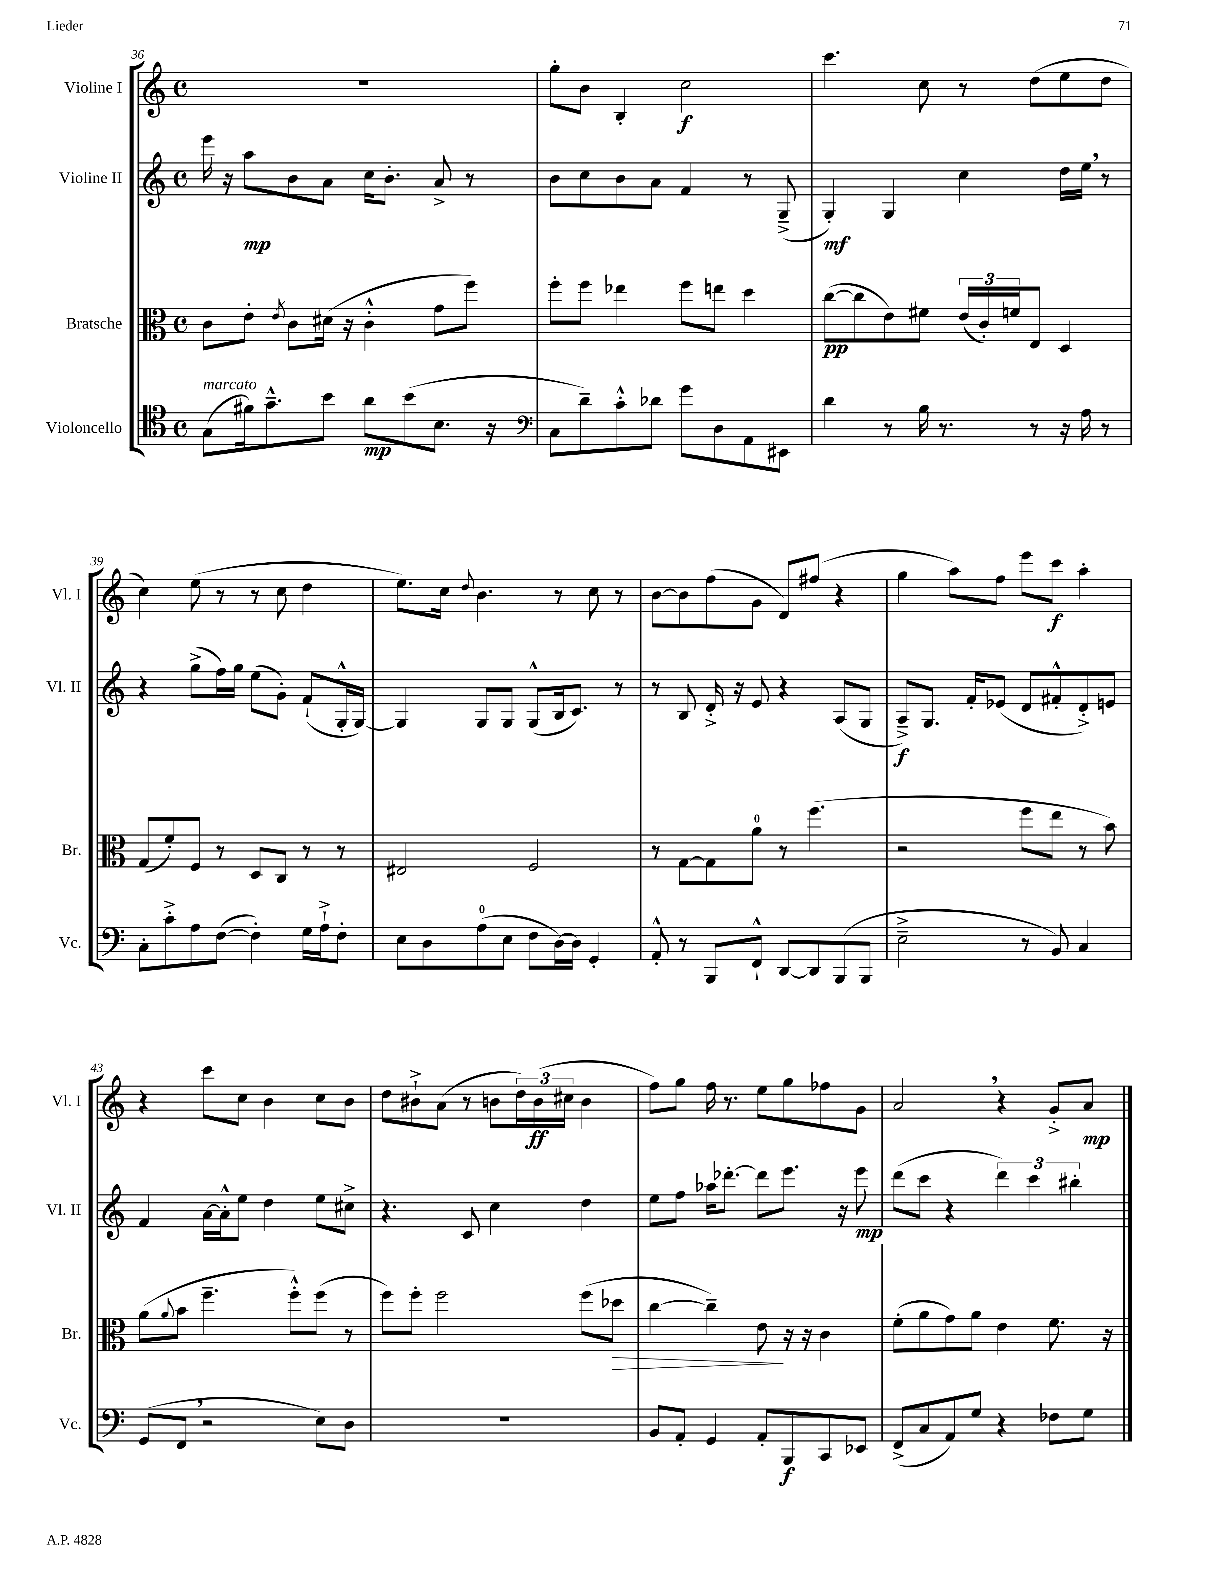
<<
\new StaffGroup <<
\new Staff = "s0" \with { instrumentName = "Violine I" shortInstrumentName = "Vl. I" } {
    \clef treble \key c \major \defaultTimeSignature \time 4/4
    r1 |
    g''8-. b'8 b4-. c''2\f |
    c'''4. c''8 r8 d''8( e''8 d''8 |
    c''4) e''8( r8 r8 c''8 d''4 |
    e''8.) c''16 \appoggiatura { d''8 } b'4. r8 c''8 r8 |
    b'8~ b'8 f''8( g'8 d'8) fis''8( r4 |
    g''4 a''8) f''8 e'''8 c'''8\f a''4-. |
    r4 c'''8 c''8 b'4 c''8 b'8 |
    d''8 bis'8-!-> a'8( r8 b'8 \tuplet 3/2 { d''16) b'16\ff( cis''16 } b'4 |
    f''8) g''8 f''16 r8. e''8 g''8 fes''8 g'8 |
    a'2 \breathe r4 g'8-.-> a'8\mp \bar "|." |
}
\new Staff = "s1" \with { instrumentName = "Violine II" shortInstrumentName = "Vl. II" } {
    \clef treble \key c \major \defaultTimeSignature \time 4/4
    e'''16 r16 a''8\mp b'8 a'8 c''16 b'8.-. a'8-> r8 |
    b'8 c''8 b'8 a'8 f'4 r8 g8--->( |
    g4-.\mf) g4 c''4 d''16 e''16 \breathe r8 |
    r4 g''8->( f''16) g''16 e''8( g'8-.) f'8-!( g16-.-^ g16~) |
    g4 g8 g8 g8-^( b16 c'8.) r8 |
    r8 b8 d'16-.-> r16 e'8 r4 a8( g8 |
    a8--->\f) g8. f'16-. ees'8( d'8 fis'8-.-^ d'8-.->) e'8 |
    f'4 a'16~ a'16-.-^ e''8 d''4 e''8 cis''8-> |
    r4. c'8 c''4 d''4 |
    e''8 f''8 aes''16 des'''8.~-. des'''8 e'''8. r16 e'''8\mp |
    d'''8( c'''8 r4 \tuplet 3/2 { d'''4) c'''4 bis''4-. } \bar "|." |
}
\new Staff = "s2" \with { instrumentName = "Bratsche" shortInstrumentName = "Br." } {
    \clef alto \key c \major \defaultTimeSignature \time 4/4
    c'8 e'8-. \acciaccatura { e'8 } c'8 dis'16( r16 c'4-.-^ g'8 f''8) |
    f''8-. f''8 ees''4 f''8 e''8 d''4 |
    c''8~\pp( c''8 e'8) fis'8 \tuplet 3/2 { e'16( c'16-.) f'16 } e8 d4 |
    g8( f'8-.) f8 r8 d8 c8 r8 r8 |
    eis2 f2 |
    r8 g8~ g8 a'8-0 r8 f''4.( |
    r2 f''8 e''8 r8 b'8) |
    a'8( \appoggiatura { a'8 } b'8 f''4.-- f''8-.-^) f''8( r8 |
    f''8) f''8-. f''2 f''8( des''8\> |
    c''4~ c''4--) e'8\! r16 r16 c'4 |
    f'8-.( a'8 g'8) a'8 e'4 f'8. r16 \bar "|." |
}
\new Staff = "s3" \with { instrumentName = "Violoncello" shortInstrumentName = "Vc." } {
    \clef tenor \key c \major \defaultTimeSignature \time 4/4
    g8^\markup { \italic "marcato" }( fis'16) g'8.---^ b'8 a'8\mp b'8( b8. r16 |
    \clef bass c8 d'8--) c'8-.-^ des'8 g'8 d8 a,8 eis,8 |
    d'4 r8 b16 r8. r8 r16 a16 r8 |
    c8-. c'8-.-> a8 f8~( f4-.) g16 a16-!-> f8-. |
    e8 d8 a8-0( e8 f8 d16~) d16 g,4-. |
    a,8-.-^ r8 b,,8 f,8-!-^ d,8~ d,8 b,,8( b,,8 |
    e2---> r8 b,8) c4 |
    g,8( f,8 \breathe r2 e8) d8 |
    R1 |
    b,8 a,8-. g,4 a,8-. b,,8\f c,8 ees,8 |
    f,8->( c8 a,8) g8 r4 fes8 g8 \bar "|." |
}
>>
>>
\layout { \context { \Score currentBarNumber = #36 } }
